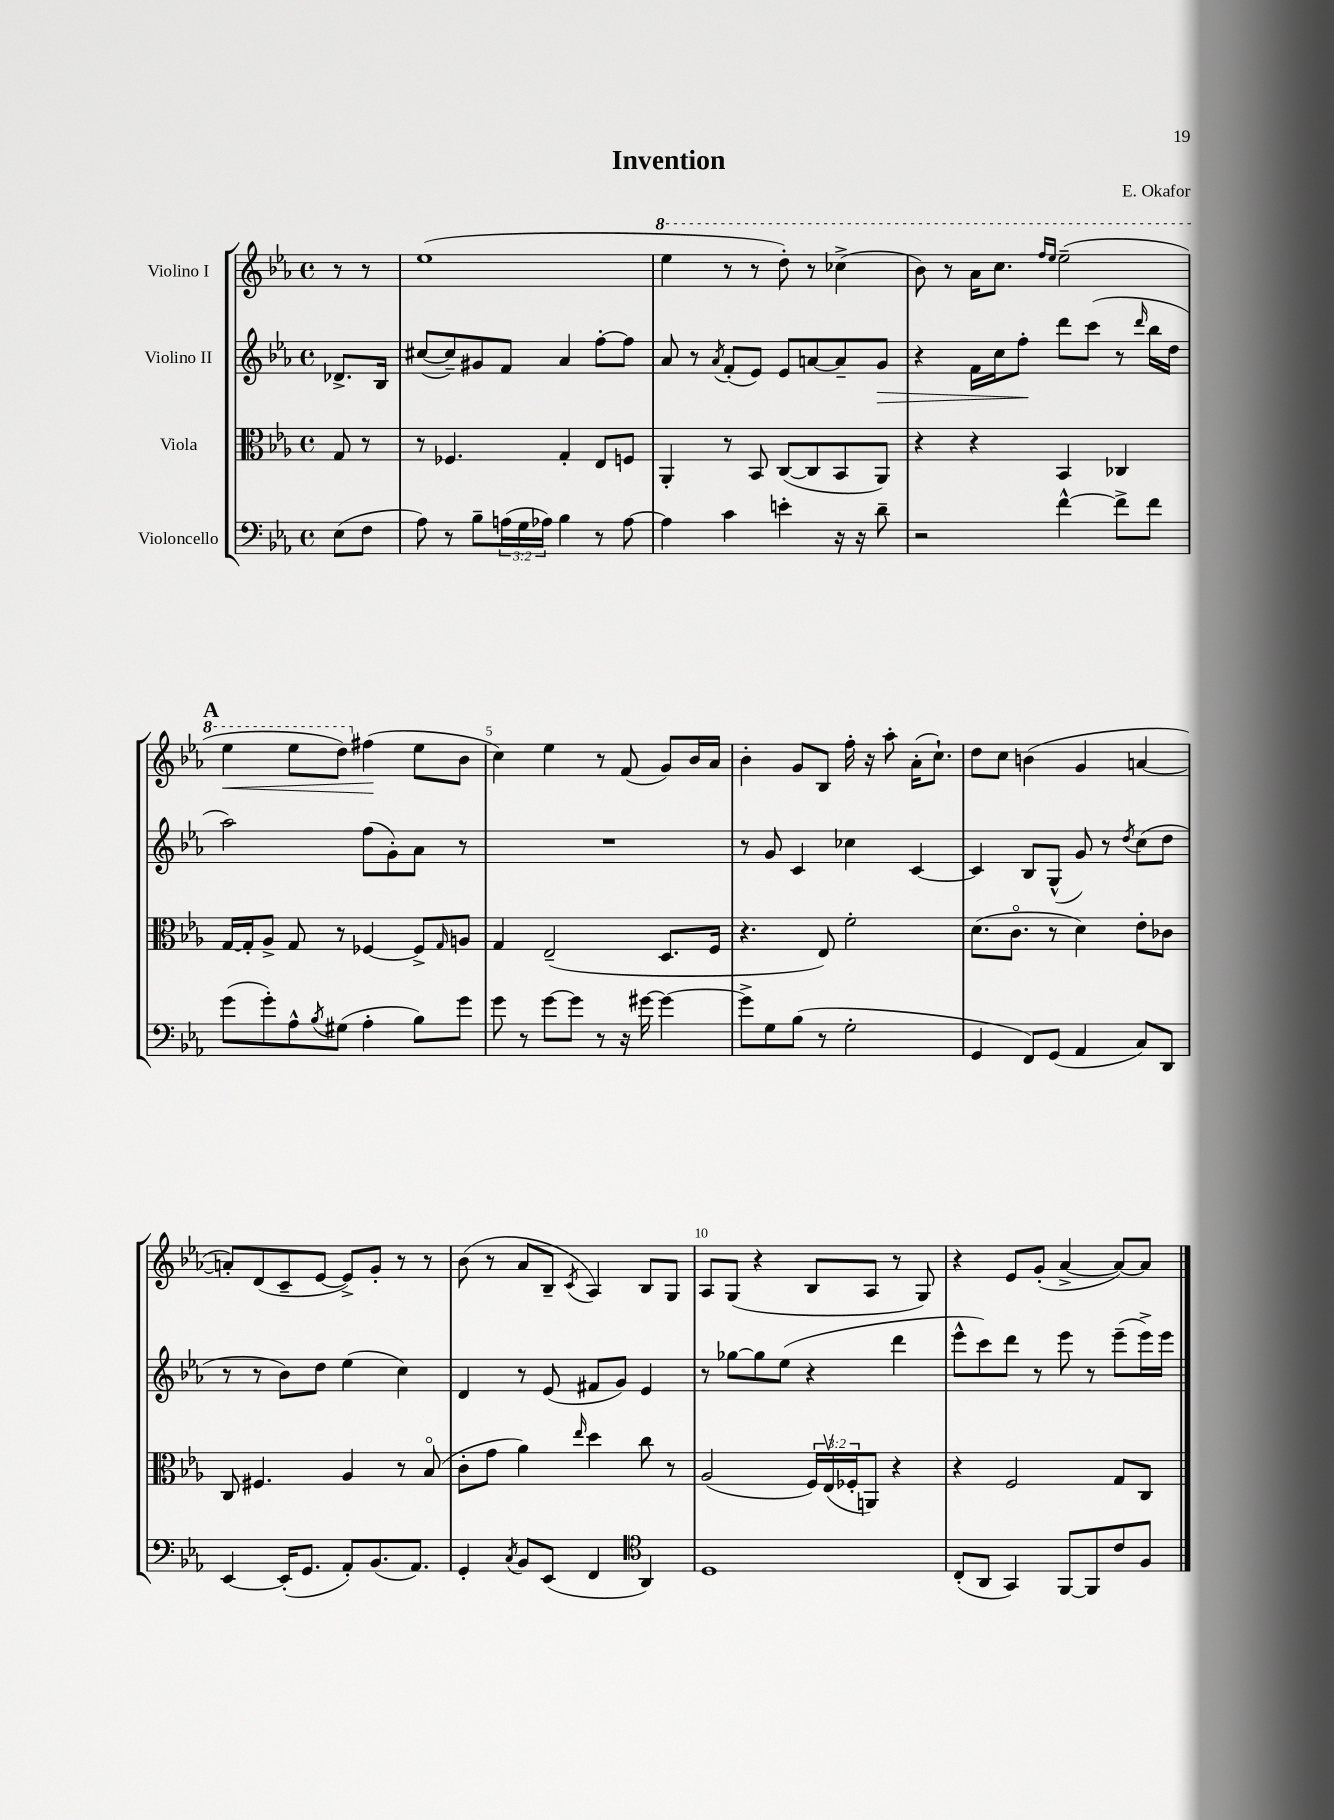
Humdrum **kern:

**kern	**kern	**kern	**kern
*staff4	*staff3	*staff2	*staff1
*clefF4	*clefC3	*clefG2	*clefG2
*k[b-e-a-]	*k[b-e-a-]	*k[b-e-a-]	*k[b-e-a-]
*M4/4	*M4/4	*M4/4	*M4/4
*met(c)	*met(c)	*met(c)	*met(c)
(8E-\L	8G/	8.d-^/L	8r
8F\J	8r	.	8r
.	.	16B-/Jk	.
=	=	=	=
8A-\)	8r	([8cc#/L	(1ee-
8r	4.F-/	8cc#~/])	.
8B-~\L	.	8g#/	.
(24A\L	.	8f/J	.
24G\	.	.	.
24A-\JJ)	.	.	.
4B-\	4G'/	4a-/	.
8r	8E-/L	[8ff'\L	.
[8A-\	8F/J	8ff\]J	.
=	=	=	=
4A-\]	4AA-'/	8a-/	4eee-\
.	.	8r	.
.	.	8qa-/	.
4c\	8r	(8f'/L	8r
.	8BB-/	8e-/J)	8r
4e'\	([8C/L	8e-/L	8ddd'\)
.	8C/]	[8a/	8r
16r	8BB-/	8a~/]	(4ccc-^\
16r	.	.	.
8d~\	8AA-/J)	8g/J	.
=	=	=	=
2r	4r	4r	8bb-\)
.	.	.	8r
.	4r	16f\LL	16aa-\LK
.	.	16cc\J	8.ccc\J
.	.	8ff'\J	.
.	.	.	16qqfff/LL
.	.	.	16qqeee-/JJ
[4f^^\	4BB-/	8ddd\L	(2eee-~\
.	.	(8ccc\J	.
8f^\]L	4C-/	8r	.
.	.	16qqddd/	.
8f\J	.	16bb-\LL	.
.	.	16dd\JJ	.
=	=	=	=
(8g\L	[16G/LL	2aa-\)	4eee-\
.	16G'/]J	.	.
8g'\)	8A-^/J	.	.
8A-^^\	8G/	.	8eee-\L
8qB-/	.	.	.
(8G#\J	8r	.	8ddd\J)
4A-'\	[4F-/	(8ff\L	(4ff#\
.	.	8g'\)	.
8B-\L)	8F-^/]L	8a-\J	8ee-\L
.	16qqG/	.	.
8g\J	8A/J	8r	8b-\J
=	=	=	=
8g\	4G/	1r	4cc\)
8r	.	.	.
[8g\L	(2E-~/	.	4ee-\
8g\]J	.	.	.
8r	.	.	8r
16r	.	.	(8f/
[16g#\	.	.	.
4g#\_	8.D/L	.	8g/L)
.	.	.	16b-/L
.	16F/Jk	.	16a-/JJ
=	=	=	=
8g#^\]L	4.r	8r	4b-'\
8G\	.	8g/	.
(8B-\J	.	4c/	8g/L
8r	8E-/)	.	8B-/J
2G'\	2f'\	4cc-\	16ff'\
.	.	.	16r
.	.	.	8aa-'\
.	.	[4c/	(16a-'\LK
.	.	.	8.cc`\J)
=	=	=	=
4GG/	(8.d\L	4c/]	8dd\L
.	.	.	8cc\J
.	8.co\J	.	.
8FF/L)	.	8B-/L	(4b\
(8GG/J	8r	(8G^^/J	.
4AA-/	4d\)	8g/)	4g/
.	.	8r	.
.	.	8qdd/	.
8C/L)	8e-'\L	(8cc\L	[4a/
8DD/J	8c-\J	8dd\J	.
=	=	=	=
[4EE-/	8C/	8r	8a'/]L)
.	4.F#/	8r	(8d/
(16EE-'/]LK	.	8b-\L)	8c~/
8.GG/J	.	.	.
.	.	8dd\J	[8e-/J
8AA-'/L)	4A-/	(4ee-\	8e-^/]L)
(8.BB-/	.	.	8g'/J
.	8r	4cc\)	8r
8.AA-/J)	.	.	.
.	(8B-o/	.	8r
=	=	=	=
4GG'/	8c'\L	4d/	(8b-\
.	8g\J	.	8r
8qC/	.	.	.
8BB-/L	4a-\)	8r	8a-/L
(8EE-/J	.	(8e-/	8B-~/J
.	16qqee-/	.	8qc/
4FF/	4dd\	8f#/L	4A-/)
.	.	8g/J)	.
*clefC4	*	*	*
4AA-/)	8cc\	4e-/	8B-/L
.	8r	.	8G/J
=	=	=	=
1D	(2A-/	8r	8A-/L
.	.	[8gg-\L	(8G/J
.	.	8gg-\]	4r
.	.	(8ee-\J	.
.	24F/LL)	4r	8B-/L
.	(24E-v/	.	.
.	24F-'/J	.	.
.	8AA/J)	.	8A-/J
.	4r	4ddd\	8r
.	.	.	8G/)
=	=	=	=
(8C'/L	4r	8eee-^^\L	4r
8AA-/J	.	8ccc\)	.
4GG/)	2F/	8ddd\J	8e-/L
.	.	8r	(8g'/J
[8FF/L	.	8eee-\	[4a-^/
8FF/]	.	8r	.
8c/	8G/L	(8eee-~\L	8a-/_L)
8F/J	8C/J	16eee-^\L)	8a-/]J
.	.	16eee-\JJ	.
==	==	==	==
*-	*-	*-	*-
